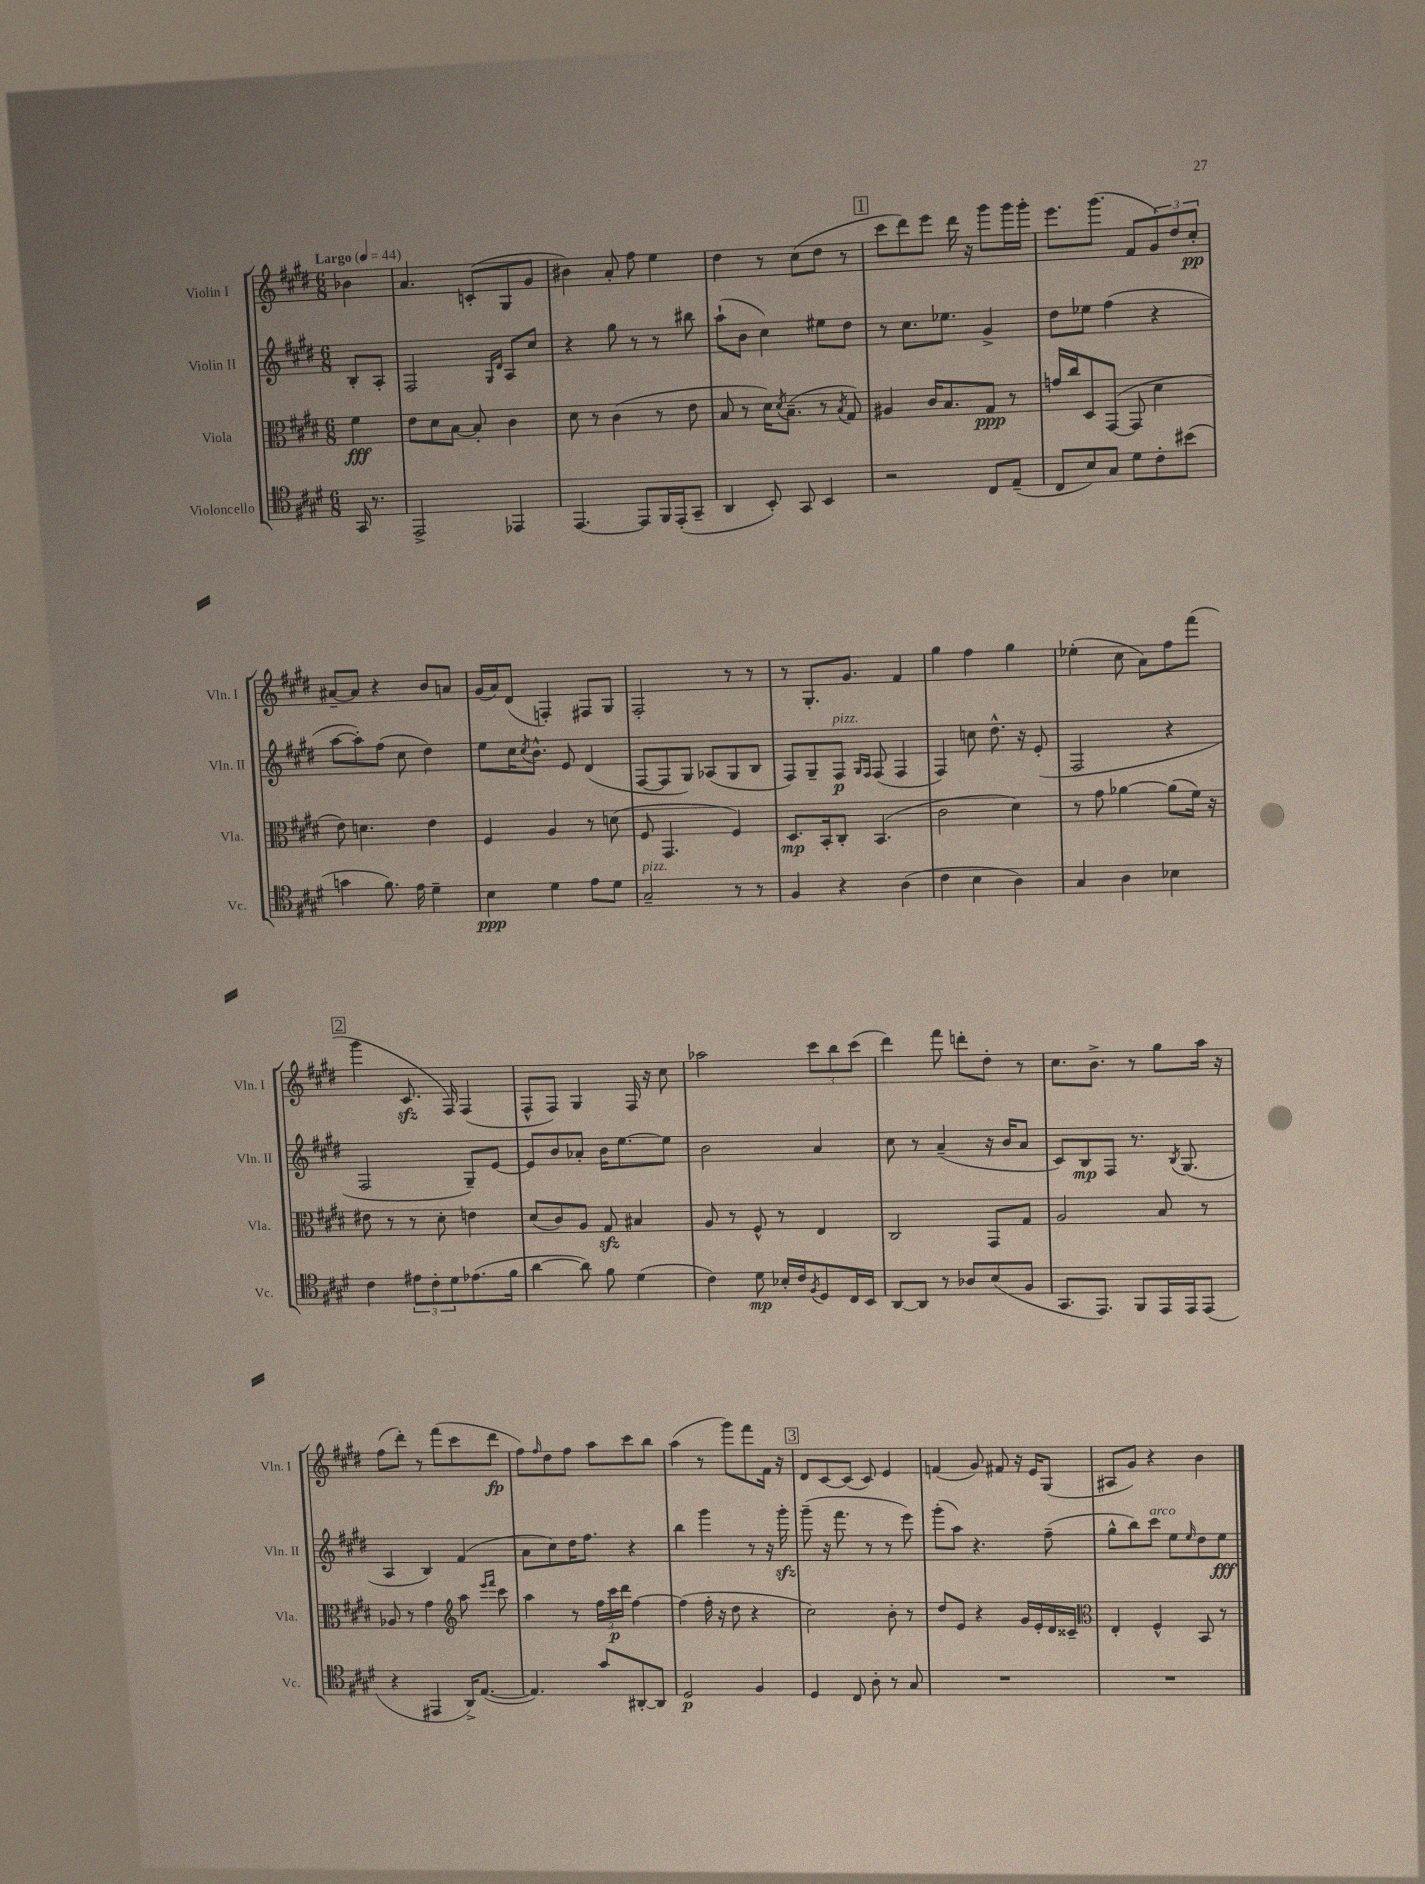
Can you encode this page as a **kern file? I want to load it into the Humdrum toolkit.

**kern	**kern	**kern	**kern
*staff4	*staff3	*staff2	*staff1
*clefC4	*clefC3	*clefG2	*clefG2
*k[f#c#g#d#]	*k[f#c#g#d#]	*k[f#c#g#d#]	*k[f#c#g#d#]
*M6/8	*M6/8	*M6/8	*M6/8
*MM44	*MM44	*MM44	*MM44
16GG#	4f#	8B'	4b-
8.r	.	.	.
.	.	8A'	.
=	=	=	=
2EE^	8e	2F#	4.a
.	8d#	.	.
.	[8B	.	.
.	8B']	.	(8c'
.	.	16qqG#	.
.	.	16qqd#	.
4EE-	4c#	8A	8G#
.	.	8cc#	8g#
=	=	=	=
[4.EE	8d#	4r	4b#)
.	8r	.	.
.	(4c#	8gg#	8a'
8EE]	.	8r	8ff#
16FF#	8r	8r	4ee
(16EE'	.	.	.
8GG#~	8e	8bb#	.
=	=	=	=
4AA	8B	(8aa`	4dd#
.	8r	8b	.
8BB')	16d#)	4cc#)	8r
.	8qd#	.	.
.	(8.B~	.	.
8GG#	.	.	(8cc#
4BB	8r	8ee#	8dd#
.	8qB	.	.
.	8G#)	8dd#	8r
=	=	=	=
2r	4A#	8r	8ccc#
.	.	8.cc#	8ddd#)
.	16c#	.	8eee
.	8.B	8.ee-	.
.	.	.	16ddd#
.	.	.	16r
8C#	8G#	4g#^	8ggg#
(8E~	8r	.	16ggg#
.	.	.	16ggg#'
=	=	=	=
8C#	16g	8dd#	8.eee
.	16cc#	.	.
8B)	8D#	8ee-	.
.	.	.	(8.ggg#
8G#	([8GG#	(4ff#	.
8d#	8GG#]	.	8f#
8c#'	4d#	4r	12g#)
.	.	.	12dd#
(8b#	.	.	.
.	.	.	12cc#'
=	=	=	=
4g	8e)	[8aa	[8a#~
.	4.d	8aa'])	8a#]
8.f#)	.	(8ff#	4r
.	.	8cc#	.
16e	.	.	.
4d#~	4e	4dd#)	8b
.	.	.	8a
=	=	=	=
4B	4F#	8ee	(16g#
.	.	.	16a)
.	.	16cc#	(8d#
.	.	8qcc#	.
.	.	8.b^^	.
4d#	4A	.	4F')
.	.	8e	.
8e	8r	(4d#	8F#
8d#	(8d	.	8G#
=	=	=	=
2G#~	8F#	[8F#	2F#'
.	4.GG#	8F#]	.
.	.	8G#)	.
.	.	(8A-	.
8r	4F#)	8G#	8r
8r	.	8B	8r
=	=	=	=
4F#	8.D#	8F#)	8r
.	.	8G#~	8.G#'
.	16BB'	.	.
4r	8C#'	8F#	.
.	.	.	8.g#
.	.	16qqG#	.
.	.	16qqF#	.
.	(4.BB	(8F#	.
(4A	.	4F#	4f#
=	=	=	=
4c#	2c#	4F#)	4gg#
4B	.	8cc	4ff#
.	.	8.dd#^^	.
4A)	4d#)	.	4gg#
.	.	16r	.
.	.	(8e'	.
=	=	=	=
4G#	8r	2F#	(4ee-'
.	8g#	.	.
4A	[4a-	.	8cc#
.	.	.	8a)
4B-	(8a-]	4r	8ff#
.	16f#)	.	(8fff#
.	16r	.	.
=	=	=	=
4c#	8e#	2F#	4ggg#
.	8r	.	.
12e#	8r	.	8.c#
12c#'	.	.	.
.	8d#'	.	.
12d#	.	.	.
.	.	.	16F#)
(8.e-	4e	8G#~)	(4F#
.	.	[8e	.
16f#	.	.	.
=	=	=	=
[4a	(8d#	8e]	8F#^^
.	8c#)	8b	8F#)
8a])	8A	8a-'	4G#
8f#	8G#	16b	.
.	.	[8.ee	.
(4d#	4B#	.	16F#
.	.	.	16r
.	.	8ee]	8cc#
=	=	=	=
4c#)	8A	2b	2aa-
.	8r	.	.
8d#	8F#^^	.	.
16B-'	8r	.	.
16c#	.	.	.
8qF#	.	.	.
8D#	4E	4a	12ccc#
.	.	.	12bb
16C#	.	.	.
.	.	.	(12ccc#
16BB	.	.	.
=	=	=	=
[8AA	2C#	8cc#	4ddd#)
8AA]	.	8r	.
8r	.	(4a~	8fff#
8A-	.	.	8ddd'
(8B	8GG#	16r	8dd#'
.	.	16b	.
8F#	8G#	8a	8r
=	=	=	=
8.GG#	2A	8c#)	8.cc#
.	.	8B	.
8.EE)	.	.	8.b^
.	.	8F#	.
8FF#	.	8.r	8r
16EE	8B	.	8gg#
.	.	8qB	.
16EE	.	(8.G#	.
(8EE	8r	.	16aa
.	.	.	16r
=	=	=	=
4r	8A-	4A	(8ff#
.	8r	.	8ddd#')
4EE#	4g#	4B)	8r
.	.	.	(8fff#
*	*clefG2	*	*
16AA^)	8aa	(4f#	8ccc#
([8.E	.	.	.
.	16qqeee	.	.
.	16qqfff#	.	.
.	8ccc#	.	8ddd#
=	=	=	=
4.E])	4aa	8a	8ff#)
.	.	.	16qqff#
.	.	8cc#)	8dd#
.	8r	16dd#	8ff#
.	.	8.ff#	.
8g#	24ff#	.	8aa
.	24ccc#	.	.
.	24ddd#	.	.
[8AA#'	[4ff#	4r	8ccc#
8AA#]	.	.	8bb
=	=	=	=
2D#	(4ff#]	4bb	(4aa
.	16ff#'	4ggg#	8r
.	16r	.	.
.	8dd#	.	8ggg#)
4F#	4r	8r	8fff#
.	.	16r	16f#
.	.	16ggg#'	16r
=	=	=	=
4D#	2cc#)	(8ggg#~	8d#
.	.	16r	[8c#
.	.	8.fff#	.
8C#	.	.	(8c#]
8A'	.	8r	8c#)
8r	8b'	8r	4e
8G#	8r	8eee)	.
=	=	=	=
2.r	8dd#	(8ggg#'	(4f
.	8e	8aa)	.
.	4r	4.r	8g#)
.	.	.	8f#
.	16g#	.	16r
.	16e'	.	16e
.	16d#	(8ff#~	(8G#
.	16c##~	.	.
=	=	=	=
*	*clefC3	*	*
2.r	4E'	8gg#^^	8A#
.	.	8bb)	8g#)
.	4F#^^	8ccc#	4r
.	.	8ee	.
.	.	16qqee	.
.	8BB	8dd#	4b
.	8r	8ee	.
==	==	==	==
*-	*-	*-	*-
